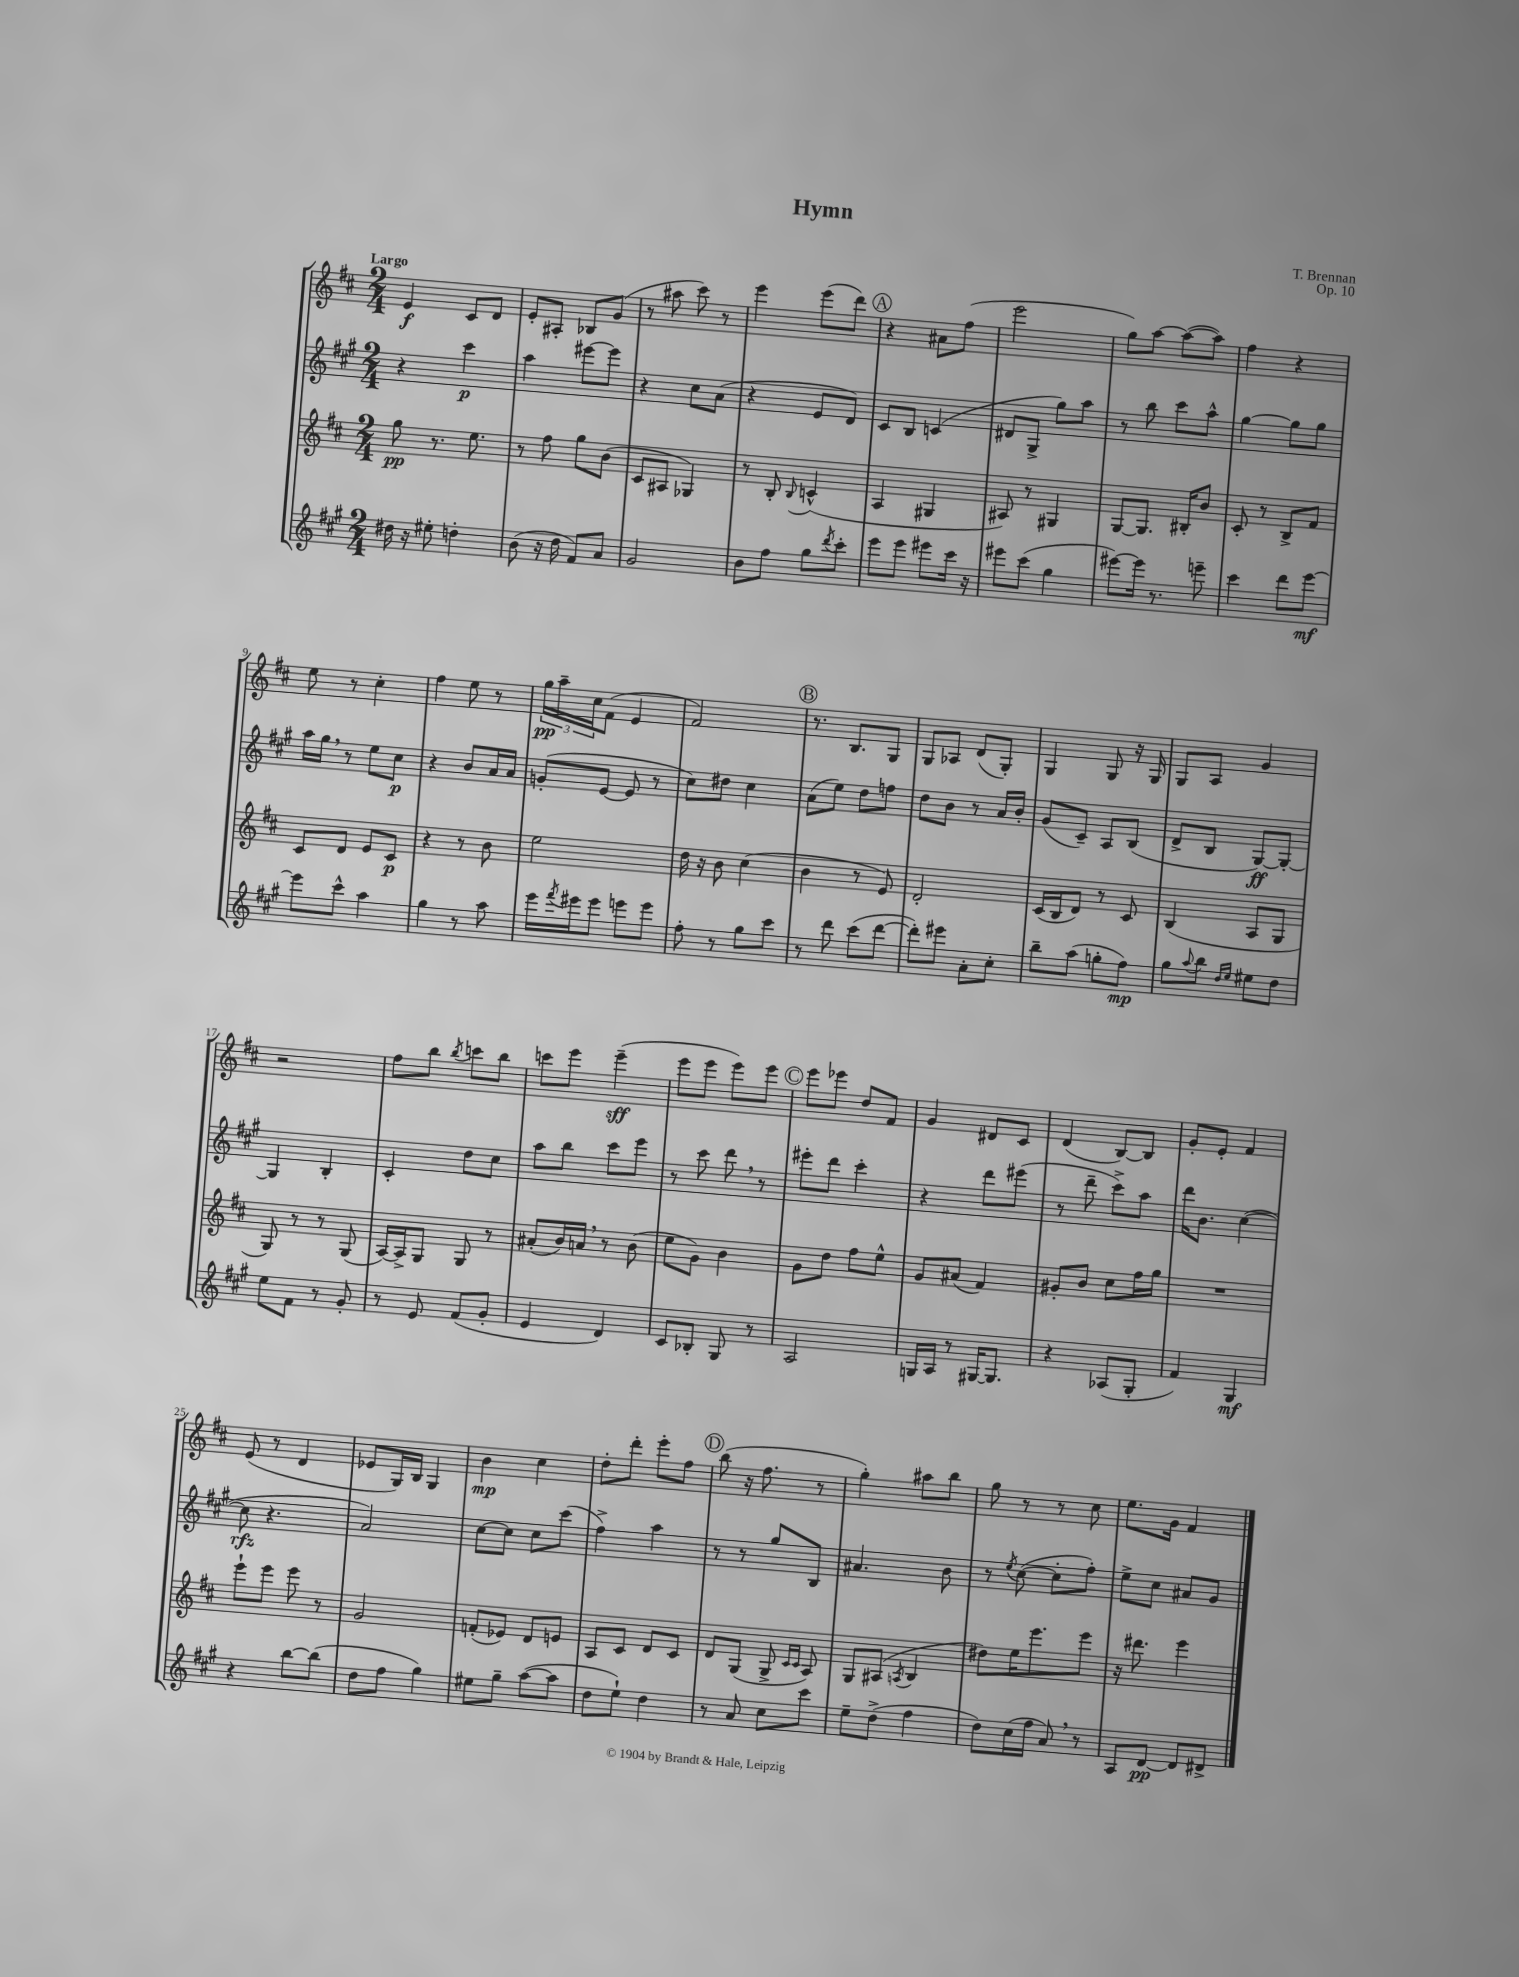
\header { title = "Hymn" composer = "T. Brennan" opus = "Op. 10" }
<<
\new StaffGroup <<
\new Staff = "s0" {
    \clef treble \key d \major \numericTimeSignature \time 2/4 \tempo "Largo"
    e'4\f cis'8 d'8 |
    e'8-. ais8-. bes8 g'8( |
    r8 ais''8 cis'''8) r8 |
    e'''4 e'''8( d'''8) |
    \mark \markup { \circle "A" } r4 ais'8 fis''8( |
    e'''2 |
    g''8) a''8~ a''8~( a''8) |
    fis''4 r4 |
    e''8 r8 cis''4-. |
    fis''4 e''8 r8 |
    \tuplet 3/2 { g''16\pp a''16-- cis''16 } fis'8( e'4 |
    fis'2) |
    \mark \markup { \circle "B" } r8. b8. g8 |
    g8 aes8 d'8( g8-.) |
    g4 g8 r16 g16 |
    g8 a8 g'4 |
    r2 |
    fis''8 b''8 \acciaccatura { b''8 } c'''8 b''8 |
    c'''8 e'''8 e'''4--\sff( |
    e'''8 e'''8 e'''8) e'''8 |
    \mark \markup { \circle "C" } e'''8 ees'''8 d''8 fis'8 |
    g'4 dis'8 cis'8 |
    d'4( b8~) b8 |
    g'8-. e'8-. fis'4 |
    e'8( r8 d'4 |
    ees'8 g16) b16 g4 |
    b'4\mp cis''4 |
    d''8-. d'''8-. e'''8-. fis''8 |
    \mark \markup { \circle "D" } b''8( r16 fis''8. r8 |
    g''4-.) ais''8 b''8 |
    g''8 r8 r8 cis''8 |
    e''8. g'16 fis'4 \bar "|." |
}
\new Staff = "s1" {
    \clef treble \key a \major \numericTimeSignature \time 2/4
    r4 cis'''4\p |
    a''4 eis'''8~ eis'''8 |
    r4 cis''8 a'8( |
    r4 e'8 d'8) |
    \mark \markup { \circle "A" } cis'8 b8 c'4( |
    dis'8 gis8-> gis''8) a''8 |
    r8 b''8 cis'''8 a''8-^ |
    gis''4~ gis''8 gis''8 |
    a''16 gis''16 \breathe r8 e''8 cis''8\p |
    r4 b'8 a'16 a'16 |
    g'8-.( e'8~ e'8 r8 |
    cis''8) dis''8 cis''4 |
    \mark \markup { \circle "B" } a'8( e''8) d''8 f''8 |
    d''8 b'8 r8 a'16 b'16-. |
    gis'8( cis'8--) a8 b8( |
    d'8-> b8 gis8~\ff) gis8~-. |
    gis4 b4-. |
    cis'4-. d''8 cis''8 |
    a''8 b''8 cis'''8 e'''8 |
    r8 cis'''8 d'''8 \breathe r8 |
    \mark \markup { \circle "C" } eis'''8-. d'''8 cis'''4-. |
    r4 d'''8 eis'''8( |
    r8 d'''8-- cis'''8->) a''8 |
    d'''16 b'8. cis''4~( |
    cis''8\rfz r4. |
    a'2) |
    cis''8~ cis''8 cis''8 cis'''8( |
    fis''4->) a''4 |
    \mark \markup { \circle "D" } r8 r8 gis''8 b8 |
    ais'4. b'8 |
    r8 \acciaccatura { e''8 } cis''8~( cis''8-. fis''8-.) |
    e''8-> cis''8 ais'8 gis'8 \bar "|." |
}
\new Staff = "s2" {
    \clef treble \key d \major \numericTimeSignature \time 2/4
    g''8\pp r8. e''8. |
    r8 fis''8 g''8 b'8( |
    cis'8 ais8 ges4) |
    r8 b8-. \appoggiatura { b8 } c'4-^( |
    \mark \markup { \circle "A" } a4 gis4 |
    ais8) r8 gis4 |
    g8~ g8. bis16-. b'8 |
    cis'8-. r8 b8-> fis'8 |
    cis'8 d'8 e'8 cis'8\p |
    r4 r8 b'8 |
    e''2 |
    d''16 r16 b'8 cis''4( |
    \mark \markup { \circle "B" } b'4 r8 e'8) |
    d'2-. |
    cis'16( b16 d'8) r8 cis'8 |
    b4( a8 g8 |
    g8) r8 r8 g8( |
    a16~) a16-> g8 g8 r8 |
    ais'8-.( b'16) a'16 \breathe r8 b'8( |
    e''8 g'8) b'4 |
    \mark \markup { \circle "C" } g'8 d''8 fis''8 e''8-^ |
    g'8 ais'8( fis'4) |
    gis'8-. b'8 cis''8 fis''16 g''16 |
    R2 |
    e'''8-! e'''8 e'''8 r8 |
    g'2 |
    f'8-.( ees'8) d'8 e'8 |
    a8 cis'8 d'8 cis'8 |
    \mark \markup { \circle "D" } d'8 g8( g8-> \grace { cis'16 cis'16 } a8) |
    g8 ais8( \acciaccatura { a8 } b4 |
    dis''8) e''16 e'''8. e'''8 |
    r16 dis'''8. e'''4 \bar "|." |
}
\new Staff = "s3" {
    \clef treble \key a \major \numericTimeSignature \time 2/4
    dis''16 r16 eis''8-. d''4-. |
    b'8( r16 d''16 fis'8) a'8 |
    gis'2 |
    b'8 fis''8 gis''8 \acciaccatura { d'''8 } cis'''8-. |
    \mark \markup { \circle "A" } e'''8 e'''8 eis'''8 cis'''16 r16 |
    eis'''8 cis'''8( gis''4 |
    eis'''8~) eis'''16 r8. e'''8-- |
    cis'''4 d'''8 e'''8~\mf |
    e'''8 cis'''8-^ a''4 |
    gis''4 r8 a''8 |
    e'''16 \acciaccatura { fis'''8 } eis'''16 eis'''8 e'''8 e'''8 |
    fis''8-. r8 gis''8 cis'''8 |
    \mark \markup { \circle "B" } r8 d'''8 cis'''8( d'''8~ |
    d'''8-.) eis'''8 a'8-. cis''8-. |
    b''8-- a''8( g''8-. fis''8\mp) |
    gis''8 \appoggiatura { a''8 } b''8 \grace { d''16 e''16 } eis''8 d''8 |
    e''8 fis'8 r8 gis'8-. |
    r8 e'8 fis'8( gis'8-. |
    e'4 d'4) |
    cis'8 bes8-. gis8 r8 |
    \mark \markup { \circle "C" } a2 |
    g16 a16 r8 gis16~ gis8. |
    r4 aes8( gis8-. |
    fis'4) gis4\mf |
    r4 b''8~ b''8( |
    d''8 fis''8 gis''4) |
    eis''8 gis''8-- a''8~( a''8 |
    d''8 e''8-!) d''4 |
    \mark \markup { \circle "D" } r8 a'8 cis''8 cis'''8 |
    e''8-- d''8->( fis''4 |
    d''8) cis''16( fis''16 a'8) \breathe r8 |
    a8 d'8~\pp d'8 dis'8-> \bar "|." |
}
>>
>>
